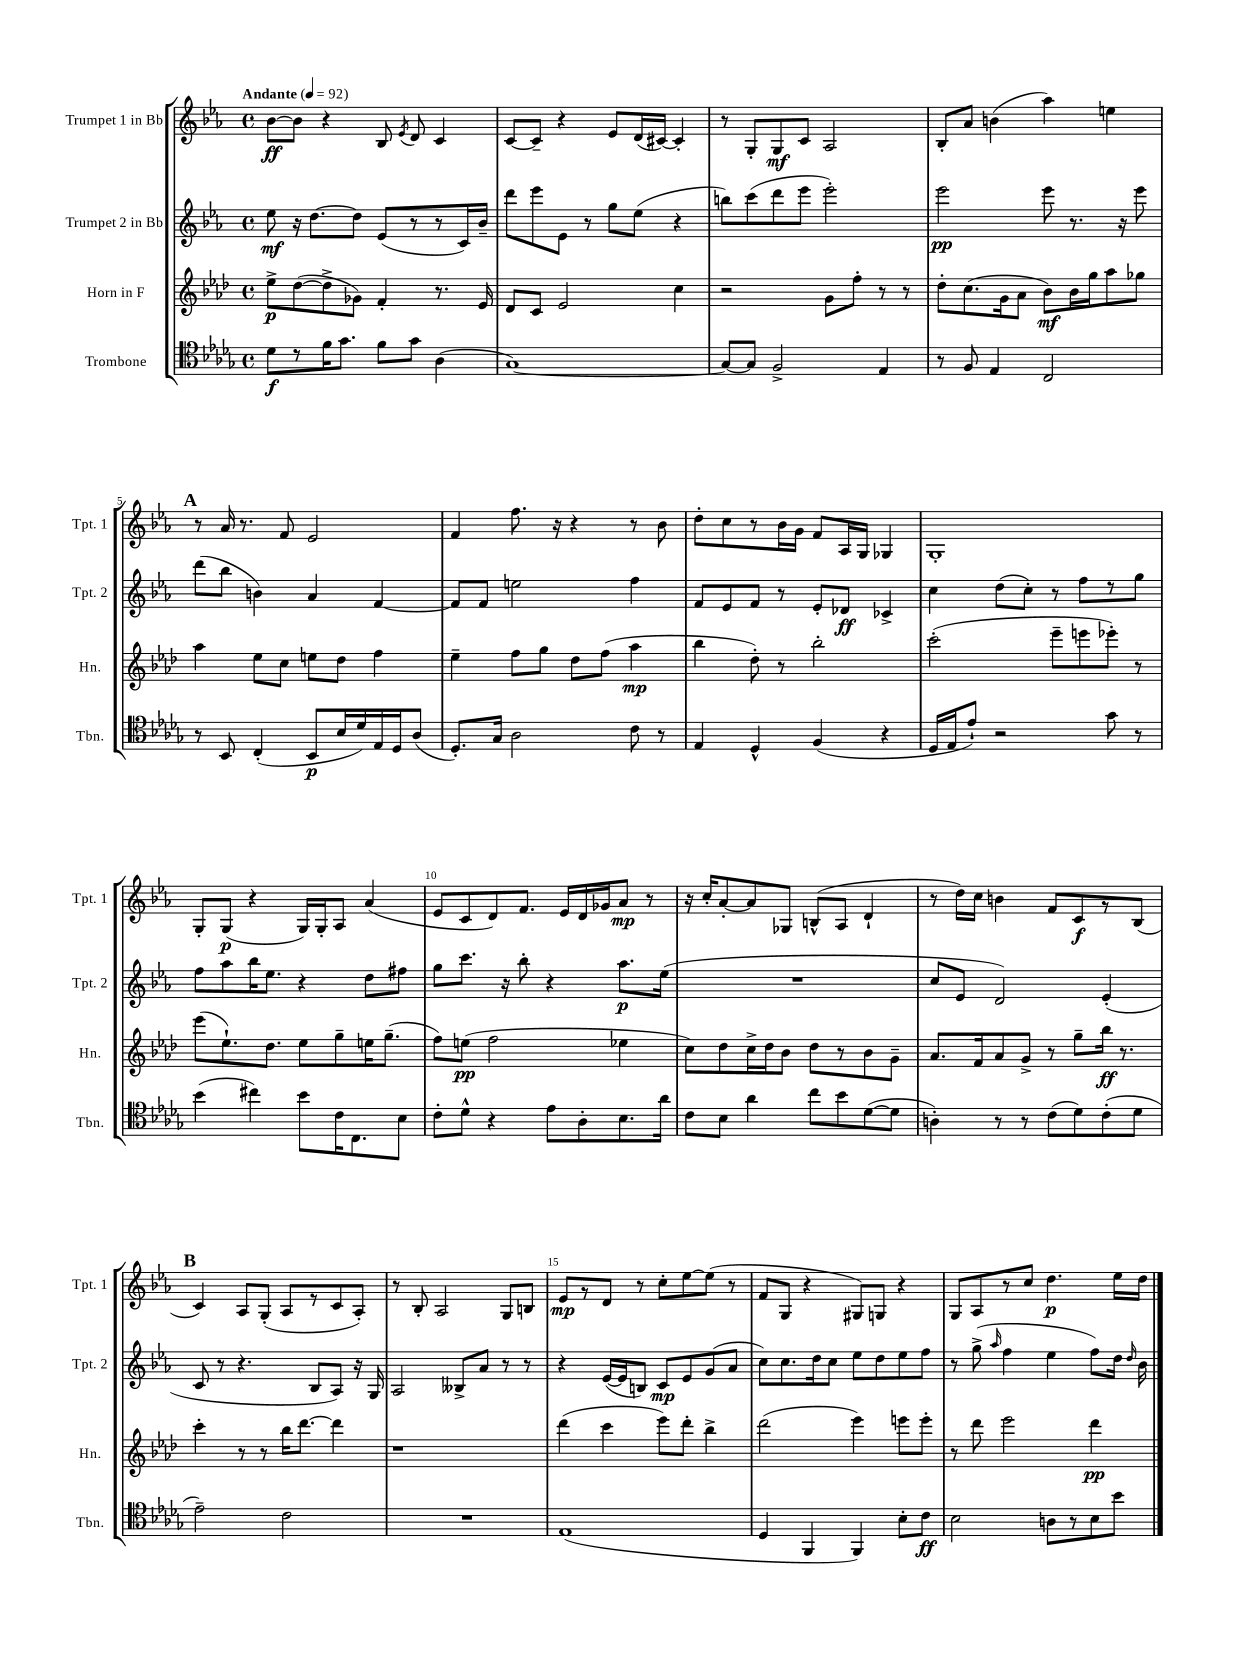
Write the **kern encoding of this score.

**kern	**dynam	**kern	**dynam	**kern	**dynam	**kern	**dynam
*part4	*part4	*part3	*part3	*part2	*part2	*part1	*part1
*staff4	*staff4	*staff3	*staff3	*staff2	*staff2	*staff1	*staff1
*I"Trombone	*	*I"Horn in F	*	*I"Trumpet 2 in Bb	*	*I"Trumpet 1 in Bb	*
*I'Tbn.	*	*I'Hn.	*	*I'Tpt. 2	*	*I'Tpt. 1	*
*clefC4	*	*clefG2	*	*clefG2	*	*clefG2	*
*k[b-e-a-d-g-]	*	*k[b-e-a-d-]	*	*k[b-e-a-]	*	*k[b-e-a-]	*
*M4/4	*	*M4/4	*	*M4/4	*	*M4/4	*
*met(c)	*	*met(c)	*	*met(c)	*	*met(c)	*
*MM92	*	*MM92	*	*MM92	*	*MM92	*
=1	=1	=1	=1	=1	=1	=1	=1
!	!	!	!	!	!	!LO:TX:a:B:t=Andante	!
8d-\L	f	8ee-^\L	p	8ee-\	mf	[8b-\L	ff
8r	.	([8dd-\	.	16r	.	8b-\J]	.
.	.	.	.	[8.dd\L	.	.	.
16f\K	.	8dd-^\]	.	.	.	4r	.
8.g-\J	.	.	.	.	.	.	.
.	.	8g-X\J)	.	8dd\J]	.	.	.
8f\L	.	4f'/	.	(8e-/L	.	8B-/	.
.	.	.	.	.	.	8qe-/	.
8g-\J	.	.	.	8r	.	8d/	.
(4A-\	.	8.r	.	8r	.	4c/	.
.	.	.	.	16c/L)	.	.	.
.	.	16e-/	.	16b-~/JJ	.	.	.
=2	=2	=2	=2	=2	=2	=2	=2
[1G-)	.	8d-/L	.	8ddd\L	.	[8c/L	.
.	.	8c/J	.	8eee-\	.	8c~/J]	.
.	.	2e-/	.	8e-\J	.	4r	.
.	.	.	.	8r	.	.	.
.	.	.	.	8gg\L	.	8e-/L	.
.	.	.	.	(8ee-\J	.	(16d/L	.
.	.	.	.	.	.	[16c#X/JJ)	.
.	.	4cc\	.	4r	.	4c#'/]	.
=3	=3	=3	=3	=3	=3	=3	=3
8G-/L_	.	2r	.	8bbn\L)	.	8r	.
8G-/J]	.	.	.	(8ccc\	.	8G'/L	.
2F^/	.	.	.	8ddd\	.	8G/	mf
.	.	.	.	8eee-\J	.	8c/J	.
.	.	8g\L	.	2eee-'\)	.	2A-/	.
.	.	8ff'\J	.	.	.	.	.
4E-/	.	8r	.	.	.	.	.
.	.	8r	.	.	.	.	.
=4	=4	=4	=4	=4	=4	=4	=4
8r	.	8dd-'\L	.	2eee-\	pp	8B-'/L	.
8F/	.	(8.cc\	.	.	.	8a-/J	.
4E-/	.	.	.	.	.	(4bn\	.
.	.	16g\k	.	.	.	.	.
.	.	8a-\J	.	.	.	.	.
2C/	.	8b-\L)	mf	8eee-\	.	4aa-\)	.
.	.	16b-\L	.	8.r	.	.	.
.	.	16gg\J	.	.	.	.	.
.	.	8aa-\	.	.	.	4een\	.
.	.	.	.	16r	.	.	.
.	.	8gg-X\J	.	8eee-\	.	.	.
!!LO:LB:g=z
!!LO:REH:place=s1:t=A
=5	=5	=5	=5	=5	=5	=5	=5
8r	.	4aa-\	.	(8ddd\L	.	8r	.
8BB-/	.	.	.	8bb-\J	.	16a-/	.
.	.	.	.	.	.	8.r	.
(4C'/	.	8ee-\L	.	4bn\)	.	.	.
.	.	8cc\J	.	.	.	8f/	.
8BB-/L	p	8een\L	.	4a-/	.	2e-/	.
16B-/L	.	8dd-\J	.	.	.	.	.
16d-/)	.	.	.	.	.	.	.
16E-/	.	4ff\	.	[4f/	.	.	.
16D-/J	.	.	.	.	.	.	.
(8A-/J	.	.	.	.	.	.	.
=6	=6	=6	=6	=6	=6	=6	=6
8.D-'/L)	.	4ee-~\	.	8f/L]	.	4f/	.
.	.	.	.	8f/J	.	.	.
16G-/Jk	.	.	.	.	.	.	.
2A-\	.	8ff\L	.	2een\	.	8.ff\	.
.	.	8gg\J	.	.	.	.	.
.	.	.	.	.	.	16r	.
.	.	8dd-\L	.	.	.	4r	.
.	.	(8ff\J	.	.	.	.	.
8c\	.	4aa-\	mp	4ff\	.	8r	.
8r	.	.	.	.	.	8b-\	.
=7	=7	=7	=7	=7	=7	=7	=7
4E-/	.	4bb-\	.	8f/L	.	8dd'\L	.
.	.	.	.	8e-/	.	8cc\	.
4D-^^/	.	8dd-'\)	.	8f/J	.	8r	.
.	.	8r	.	8r	.	16b-\L	.
.	.	.	.	.	.	16g\JJ	.
(4F/	.	2bb-'\	.	8e-'/L	.	8f/L	.
.	.	.	.	8d-X/J	ff	16A-/L	.
.	.	.	.	.	.	16G/JJ	.
4r	.	.	.	4c-X^/	.	4G-X/	.
=8	=8	=8	=8	=8	=8	=8	=8
16D-/LL	.	(2ccc'\	.	4cc\	.	1G'	.
16E-/J	.	.	.	.	.	.	.
8e-`/J)	.	.	.	.	.	.	.
2r	.	.	.	(8dd\L	.	.	.
.	.	.	.	8cc'\J)	.	.	.
.	.	8eee-~\L	.	8r	.	.	.
.	.	8eeen\	.	8ff\L	.	.	.
8g-\	.	8eee-X'\J)	.	8r	.	.	.
8r	.	8r	.	8gg\J	.	.	.
!!LO:LB:g=z
=9	=9	=9	=9	=9	=9	=9	=9
(4b-\	.	(8eee-\L	.	8ff\L	.	8G'/L	.
.	.	8.ee-`\)	.	8aa-\	.	(8G/J	p
4cc#X\)	.	.	.	16bb-\K	.	4r	.
.	.	8.dd-\J	.	8.ee-\J	.	.	.
8b-\L	.	8ee-\L	.	4r	.	16G/LL)	.
.	.	.	.	.	.	16G'/J	.
16c\K	.	8gg~\	.	.	.	8A-/J	.
8.C\	.	.	.	.	.	.	.
.	.	16een\K	.	8dd\L	.	(4a-/	.
.	.	(8.gg~\J	.	.	.	.	.
8B-\J	.	.	.	8ff#X\J	.	.	.
=10	=10	=10	=10	=10	=10	=10	=10
8c'\L	.	8ff\L)	.	8gg\L	.	8e-/L	.
8d-^^\J	.	(8een\J	pp	8.ccc\J	.	8c/	.
4r	.	2ff\	.	.	.	8d/)	.
.	.	.	.	16r	.	.	.
.	.	.	.	8bb-'\	.	8.f/J	.
8e-\L	.	.	.	4r	.	.	.
.	.	.	.	.	.	16e-/LL	.
8A-'\	.	.	.	.	.	16d/	.
.	.	.	.	.	.	16g-X/J	.
8.B-\	.	4ee-X\	.	8.aa-\L	p	8a-/J	mp
.	.	.	.	.	.	8r	.
16a-\Jk	.	.	.	(16ee-\Jk	.	.	.
=11	=11	=11	=11	=11	=11	=11	=11
8c\L	.	8cc\L)	.	1r	.	16r	.
.	.	.	.	.	.	16cc'/KL	.
8B-\J	.	8dd-\	.	.	.	[8a-'/	.
4a-\	.	16cc^\L	.	.	.	8a-/]	.
.	.	16dd-\J	.	.	.	.	.
.	.	8b-\J	.	.	.	8G-X/J	.
8cc\L	.	8dd-\L	.	.	.	(8Bn^^/L	.
8b-\	.	8r	.	.	.	8A-/J	.
([8d-\	.	8b-\	.	.	.	4d`/	.
8d-\J]	.	8g~\J	.	.	.	.	.
=12	=12	=12	=12	=12	=12	=12	=12
4An'\)	.	8.a-/L	.	8cc/L	.	8r	.
.	.	.	.	8e-/J	.	16dd\LL)	.
.	.	16f/k	.	.	.	16cc\JJ	.
8r	.	8a-/	.	2d/)	.	4bn\	.
8r	.	8g^/J	.	.	.	.	.
(8c\L	.	8r	.	.	.	8f/L	.
8d-\)	.	8gg~\L	.	.	.	8c/	f
(8c'\	.	16bb-\Jk	ff	(4e-'/	.	8r	.
.	.	8.r	.	.	.	.	.
8d-\J	.	.	.	.	.	(8B-/J	.
!!LO:LB:g=z
!!LO:REH:place=s1:t=B
=13	=13	=13	=13	=13	=13	=13	=13
2e-~\)	.	4ccc'\	.	8c/	.	4c/)	.
.	.	.	.	8r	.	.	.
.	.	8r	.	4.r	.	8A-/L	.
.	.	8r	.	.	.	(8G'/J	.
2c\	.	16bb-\KL	.	.	.	8A-/L	.
.	.	[8.ddd-\J	.	.	.	.	.
.	.	.	.	8B-/L	.	8r	.
.	.	4ddd-\]	.	8A-/J)	.	8c/	.
.	.	.	.	16r	.	8A-'/J)	.
.	.	.	.	16G/	.	.	.
=14	=14	=14	=14	=14	=14	=14	=14
1r	.	1r	.	2A-/	.	8r	.
.	.	.	.	.	.	8B-'/	.
.	.	.	.	.	.	2A-/	.
.	.	.	.	8B--X^/L	.	.	.
.	.	.	.	8a-/J	.	.	.
.	.	.	.	8r	.	8G/L	.
.	.	.	.	8r	.	8Bn/J	.
=15	=15	=15	=15	=15	=15	=15	=15
(1E-	.	(4ddd-\	.	4r	.	8e-/L	mp
.	.	.	.	.	.	8r	.
.	.	4ccc\	.	([16e-/LL	.	8d/J	.
.	.	.	.	16e-/J]	.	.	.
.	.	.	.	8Bn/J)	.	8r	.
.	.	8eee-\L)	.	8c/L	mp	8cc'\L	.
.	.	8ddd-'\J	.	8e-/	.	[8ee-\	.
.	.	4bb-^\	.	(8g/	.	(8ee-\J]	.
.	.	.	.	8a-/J	.	8r	.
=16	=16	=16	=16	=16	=16	=16	=16
4D-/	.	(2ddd-\	.	8cc\L)	.	8f/L	.
.	.	.	.	8.cc\	.	8G/J	.
4FF/	.	.	.	.	.	4r	.
.	.	.	.	16dd\k	.	.	.
.	.	.	.	8cc\J	.	.	.
4FF/)	.	4eee-\)	.	8ee-\L	.	8G#X/L)	.
.	.	.	.	8dd\	.	8Gn/J	.
8B-'\L	.	8eeen\L	.	8ee-\	.	4r	.
8c\J	ff	8eee'\J	.	8ff\J	.	.	.
=17	=17	=17	=17	=17	=17	=17	=17
2B-\	.	8r	.	8r	.	8G/L	.
.	.	8ddd-\	.	(8gg^\	.	8A-/	.
.	.	.	.	16qqaa-/	.	.	.
.	.	2eee-\	.	4ff\	.	8r	.
.	.	.	.	.	.	8cc/J	.
8An\L	.	.	.	4ee-\	.	4.dd\	p
8r	.	.	.	.	.	.	.
8B-\	.	4ddd-\	pp	8ff\L)	.	.	.
8b-\J	.	.	.	16dd\Jk	.	16ee-\LL	.
.	.	.	.	16qqdd/	.	.	.
.	.	.	.	16b-\	.	16dd\JJ	.
==	==	==	==	==	==	==	==
*-	*-	*-	*-	*-	*-	*-	*-
